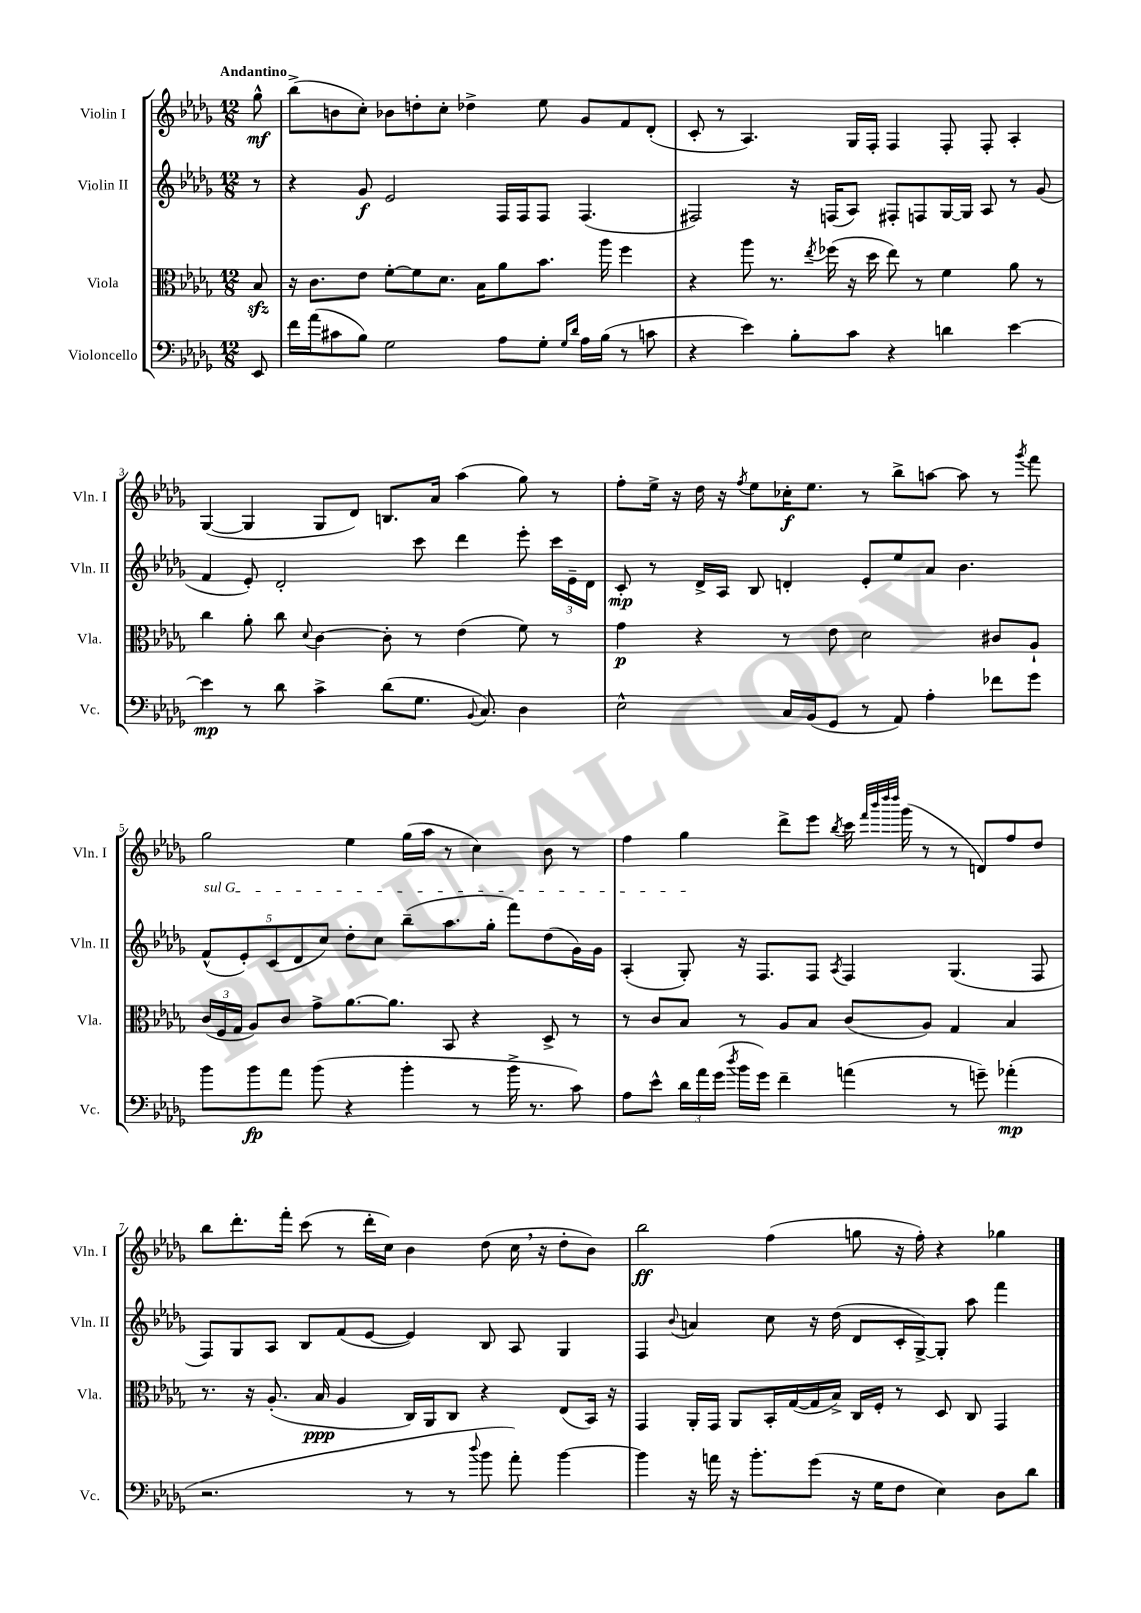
<<
\new StaffGroup <<
\new Staff = "s0" \with { instrumentName = "Violin I" shortInstrumentName = "Vln. I" } {
    \clef treble \key des \major \numericTimeSignature \time 12/8 \partial 8 \tempo "Andantino"
    \autoBeamOff ges''8-^\mf |
    bes''8[->( b'8 c''8]-.) bes'8[ d''8-. c''8]-. des''4-> ees''8 ges'8[ f'8 des'8]-.( |
    c'8-. r8 aes4.) ges16[ f16]-. f4 f8-. f8-. aes4-. |
    ges4~( ges4 ges8[ des'8]) b8.[ aes'16] aes''4( ges''8) r8 |
    f''8[-. ees''16]-> r16 des''16 r16 \acciaccatura { f''8 } ees''8[ ces''16-.\f ees''8.] r8 bes''8[-> a''8]~ a''8 r8 \acciaccatura { ges'''8 } f'''8 |
    ges''2 ees''4 ges''16[( aes''16] r8 c''4) bes'8 r8 |
    f''4 ges''4 des'''8[-> ees'''8] \acciaccatura { bes''8 } c'''16 \grace { f'''32[ bes'''32 des''''32 des''''32] } ges'''16( r8 r8 d'8[) f''8 des''8] |
    bes''8[ des'''8.-. f'''16]-. c'''8( r8 des'''16[-. c''16]) bes'4 des''8( c''16 \breathe r16 des''8[-. bes'8]) |
    bes''2\ff f''4( g''8 r16 f''16-.) r4 ges''4 \bar "|." |
}
\new Staff = "s1" \with { instrumentName = "Violin II" shortInstrumentName = "Vln. II" } {
    \clef treble \key des \major \numericTimeSignature \time 12/8 \partial 8
    \autoBeamOff r8 |
    r4 ges'8\f ees'2 f16[ f16 f8] f4.( |
    fis2) r16 f16[( aes8]) fis8[-. f8 ges16~ ges16] aes8 r8 ges'8( |
    f'4 ees'8-.) des'2-. c'''8 des'''4 ees'''8-. \tuplet 3/2 { c'''16[ ees'16-- des'16] } |
    c'8-.\mp r8 des'16[-> aes16] bes8 d'4-. ees'8[-. ees''8 aes'8] bes'4. |
    \tuplet 5/4 { \once \override TextSpanner.bound-details.left.text = \markup { \italic "sul G" } f'8[-^\startTextSpan( ees'8-.) c'8( des'8 c''8]) } des''8[-. c''8] bes''8[--( aes''8. ges''16]-. f'''8[) des''8( ges'16) ges'16] |
    aes4-.( ges8-.\stopTextSpan) r16 f8.[ f8] \acciaccatura { aes8 } f4 ges4.( f8 |
    f8[) ges8 aes8] bes8[ f'8( ees'8]~ ees'4) bes8 aes8 ges4 |
    f4 \appoggiatura { bes'8 } a'4 c''8 r16 des''16( des'8[ c'16-. ges16~->) ges8]-. aes''8 f'''4 \bar "|." |
}
\new Staff = "s2" \with { instrumentName = "Viola" shortInstrumentName = "Vla." } {
    \clef alto \key des \major \numericTimeSignature \time 12/8 \partial 8
    \autoBeamOff bes8\sfz |
    r16 c'8.[ ees'8] f'8[~-. f'8 des'8.] bes16[ aes'8 bes'8.] aes''16 f''4 |
    r4 aes''8 r8. \acciaccatura { ees''8 } fes''16( r16 des''16 ees''8) r8 f'4 aes'8 r8 |
    c''4 aes'8-. c''8 \appoggiatura { des'8 } c'4~ c'8-. r8 ees'4( f'8) r8 |
    ges'4\p r4 r8 ees'8 des'2 cis'8[ aes8]-! |
    \tuplet 3/2 { c'16[( f16 ges16] } aes8[) c'8] ges'8[-> aes'8.~ aes'8.] bes,8 r4 des8-> r8 |
    r8 c'8[ bes8] r8 aes8[ bes8] c'8[( aes8]) ges4 bes4 |
    r8. r16 aes8.-.( bes16\ppp aes4 c16[) aes,16 c8] r4 ees8[( bes,16]) r16 |
    ges,4 aes,16[-. ges,16] aes,8[ bes,16-. ges16~( ges16 bes16]->) c16[ f16]-. r8 des8 c8 ges,4 \bar "|." |
}
\new Staff = "s3" \with { instrumentName = "Violoncello" shortInstrumentName = "Vc." } {
    \clef bass \key des \major \numericTimeSignature \time 12/8 \partial 8
    \autoBeamOff ees,8 |
    f'16[ aes'16( cis'8 bes8]) ges2 aes8[ ges8]-. \grace { ges16[ des'16] } aes16[ bes16]( r8 c'8 |
    r4 ees'4) bes8[-. c'8] r4 d'4 ees'4~ |
    ees'4\mp r8 des'8 c'4-> des'8[( ges8.] \appoggiatura { bes,8 } c8.) des4 |
    ees2-^ c16[ bes,16( ges,8] r8 aes,8) aes4-. fes'8[ ges'8] |
    bes'8[ bes'8\fp aes'8] bes'8( r4 bes'4-. r8 bes'16-> r8. c'8) |
    aes8[ ees'8]-^ \tuplet 3/2 { des'16[ aes'16 ges'16]( } \acciaccatura { des''8 } bes'16[ ges'16]) f'4-- a'4( r8 g'8--) aes'4-.\mp( |
    r2. r8 r8 \appoggiatura { des''8 } bes'8 aes'8-.) bes'4~ |
    bes'4 r16 a'16 r16 bes'8.[-. ges'8]( r16 ges16[ f8] ees4) des8[ des'8] \bar "|." |
}
>>
>>
